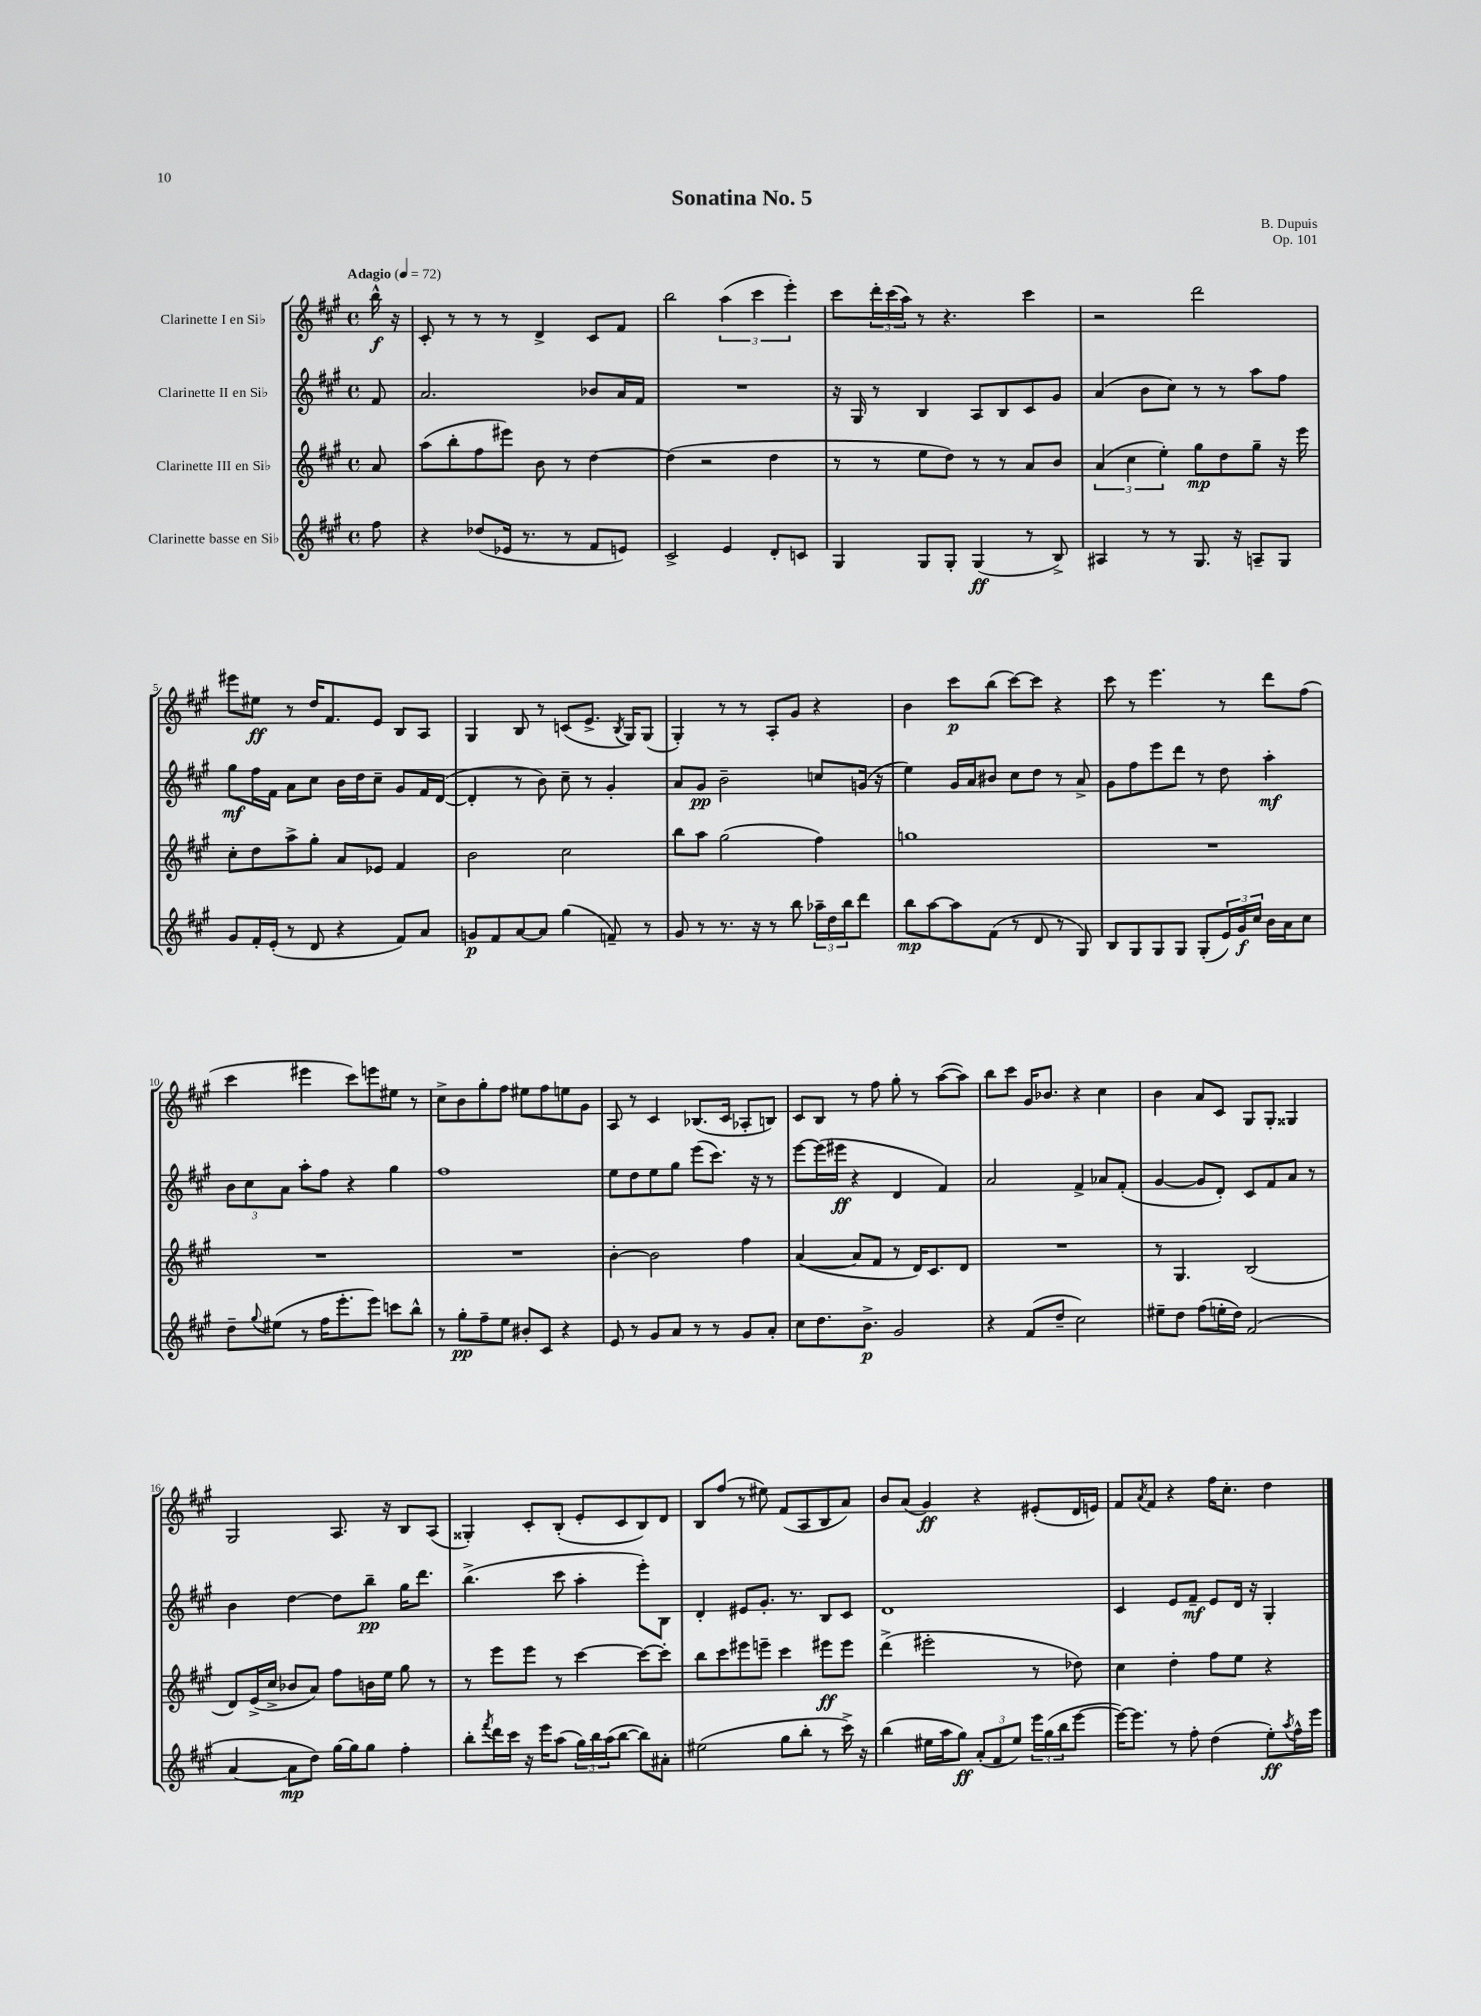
\header { title = "Sonatina No. 5" composer = "B. Dupuis" opus = "Op. 101" }
<<
\new StaffGroup <<
\new Staff = "s0" \with { instrumentName = "Clarinette I en Sib" } {
    \clef treble \key a \major \defaultTimeSignature \time 4/4 \partial 8 \tempo "Adagio" 4 = 72
    b''16-^\f r16 |
    cis'8-. r8 r8 r8 d'4-> cis'8 fis'8 |
    b''2 \tuplet 3/2 { a''4( cis'''4 e'''4-.) } |
    cis'''8 \tuplet 3/2 { d'''16-. cis'''16( a''16) } r8 r4. cis'''4 |
    r2 d'''2 |
    eis'''8 eis''8\ff r8 d''16 fis'8. e'8 b8 a8 |
    gis4 b8 r8 c'8( e'8.-> \acciaccatura { b8 } gis16) gis8( |
    gis4-.) r8 r8 a8-. gis'8 r4 |
    b'4 cis'''8\p b''8( cis'''8~) cis'''8 r4 |
    cis'''8 r8 e'''4. r8 d'''8 fis''8( |
    cis'''4 eis'''4 cis'''8) e'''8 eis''8 r8 |
    cis''8-> b'8 gis''8-. fis''8 eis''8 fis''8 e''8 gis'8 |
    a8 r8 cis'4 bes8.( cis'16 aes8-. b8) |
    cis'8 b8 r8 fis''8 gis''8-. r8 a''8~( a''8) |
    b''8 cis'''8 gis'16 bes'8. r4 cis''4 |
    b'4 a'8 cis'8 gis8 gis8-. gisis4 |
    gis2 a8. r16 b8 a8( |
    gisis4-.) cis'8-. b8-.( e'8-. cis'8 b8) d'8 |
    b8 fis''8( r8 eis''8) fis'8( a8 b8 a'8) |
    b'8 a'8( gis'4\ff) r4 eis'8-.( d'16 e'16) |
    fis'8 \acciaccatura { a'8 } fis'8 r4 fis''16 cis''8.-. d''4 \bar "|." |
}
\new Staff = "s1" \with { instrumentName = "Clarinette II en Sib" } {
    \clef treble \key a \major \defaultTimeSignature \time 4/4 \partial 8
    fis'8 |
    a'2. bes'8 a'16 fis'16 |
    R1 |
    r16 gis16 r8 b4 a8 b8 cis'8 gis'8 |
    a'4( b'8 cis''8) r8 r8 a''8 fis''8 |
    gis''8\mf fis''16 fis'16 a'8 cis''8 b'16 d''16 cis''8-- gis'8 fis'16 d'16~( |
    d'4-. r8 b'8) cis''8-- r8 gis'4-. |
    a'8 gis'8\pp b'2-- c''8 g'16( r16 |
    e''4) gis'16 a'16 bis'8 cis''8 d''8 r8 a'8-> |
    gis'8 fis''8 e'''8 d'''8 r8 d''8 a''4-.\mf |
    \tuplet 3/2 { b'8 cis''8 a'8 } a''8-. fis''8 r4 gis''4 |
    fis''1 |
    e''8 d''8 e''8 gis''8 e'''8( cis'''8.) r16 r8 |
    e'''8~ e'''16( eis'''16\ff r4 d'4 fis'4) |
    a'2 fis'4-> aes'8 fis'8-.( |
    gis'4~ gis'8 d'8-.) cis'8 fis'8 a'8 r8 |
    b'4 d''4~ d''8 b''8--\pp gis''16 d'''8. |
    b''4.->( cis'''8 a''4-. e'''8-.) b8 |
    d'4-. eis'8 gis'8.-. r8. b8 cis'8 |
    d'1 |
    cis'4 e'8 fis'8--\mf e'8 d'16 r16 gis4-. \bar "|." |
}
\new Staff = "s2" \with { instrumentName = "Clarinette III en Sib" } {
    \clef treble \key a \major \defaultTimeSignature \time 4/4 \partial 8
    a'8 |
    a''8( b''8-. fis''8 eis'''8) b'8 r8 d''4~ |
    d''4( r2 d''4 |
    r8 r8 e''8 d''8) r8 r8 a'8 b'8 |
    \tuplet 3/2 { a'4( cis''4 e''4-.) } gis''8\mp d''8 gis''8-- r16 e'''16 |
    cis''8-. d''8 a''8-> gis''8-. a'8 ees'8 fis'4 |
    b'2 cis''2 |
    b''8 a''8 gis''2( fis''4) |
    g''1 |
    R1 |
    R1 |
    R1 |
    b'4~-. b'2 fis''4 |
    a'4~( a'8 fis'8 r8 d'16) cis'8. d'8 |
    R1 |
    r8 gis4. b2( |
    d'8) e'16->( cis''16-> bes'8 a'8) fis''8 b'16 e''16 gis''8 r8 |
    r8 e'''8 e'''8 r8 cis'''4~ cis'''8~ cis'''8-. |
    b''8 cis'''8 eis'''8 e'''8-- cis'''4 eis'''8\ff eis'''8 |
    d'''4->( eis'''2-. r8 des''8) |
    cis''4 d''4-. fis''8 e''8 r4 \bar "|." |
}
\new Staff = "s3" \with { instrumentName = "Clarinette basse en Sib" } {
    \clef treble \key a \major \defaultTimeSignature \time 4/4 \partial 8
    fis''8 |
    r4 des''8( ees'16 r8. r8 fis'8 e'8) |
    cis'2-> e'4 d'8-. c'8 |
    gis4 gis8 gis8-. gis4\ff( r8 b8->) |
    ais4 r8 r8 gis8. r16 a8-- gis8 |
    gis'8 fis'16-. e'16-.( r8 d'8 r4 fis'8) a'8 |
    g'8\p fis'8 a'8~ a'8 gis''4( f'8--) r8 |
    gis'8 r8 r8. r16 r8 b''8 \tuplet 3/2 { aes''16-- d''16 b''16 } d'''8 |
    b''8\mp a''8~ a''8 fis'8( r8 d'8 r8 gis8) |
    b8 gis8 gis8 gis8 gis8-.( \tuplet 3/2 { e'16) gis'16\f cis''16 } b'16 a'16 cis''8 |
    d''8-- \appoggiatura { gis''8 } eis''8( r8 fis''16 e'''8.-. e'''8) c'''8 b''8-^ |
    r8 gis''8-.\pp fis''8-- e''8 bis'8-. cis'8 r4 |
    e'8 r8 gis'8 a'8 r8 r8 gis'8 a'8-. |
    cis''8 d''8. b'8.->\p gis'2 |
    r4 fis'8( d''8-- cis''2) |
    eis''8-- d''8 fis''8( e''16-. d''16) fis'2( |
    a'4~ a'8\mp d''8) gis''16~ gis''16 gis''8 fis''4-. |
    b''8-. \acciaccatura { fis'''8 } d'''16 cis'''16 r16 e'''16 a''8( \tuplet 3/2 { gis''16) b''16 a''16( } b''8~ b''8) ais'8-. |
    eis''2( gis''8 b''8-. r8 cis'''16->) r16 |
    b''4( eis''16 a''16 gis''8\ff) \tuplet 3/2 { a'8-.( fis'8 eis''8) } \tuplet 3/2 { e'''16 gis''16( b''16 } e'''8~ |
    e'''16~) e'''8. r8 fis''8-. d''4( e''8-.\ff) \acciaccatura { a''8 } fis''16-^ e'''16 \bar "|." |
}
>>
>>
